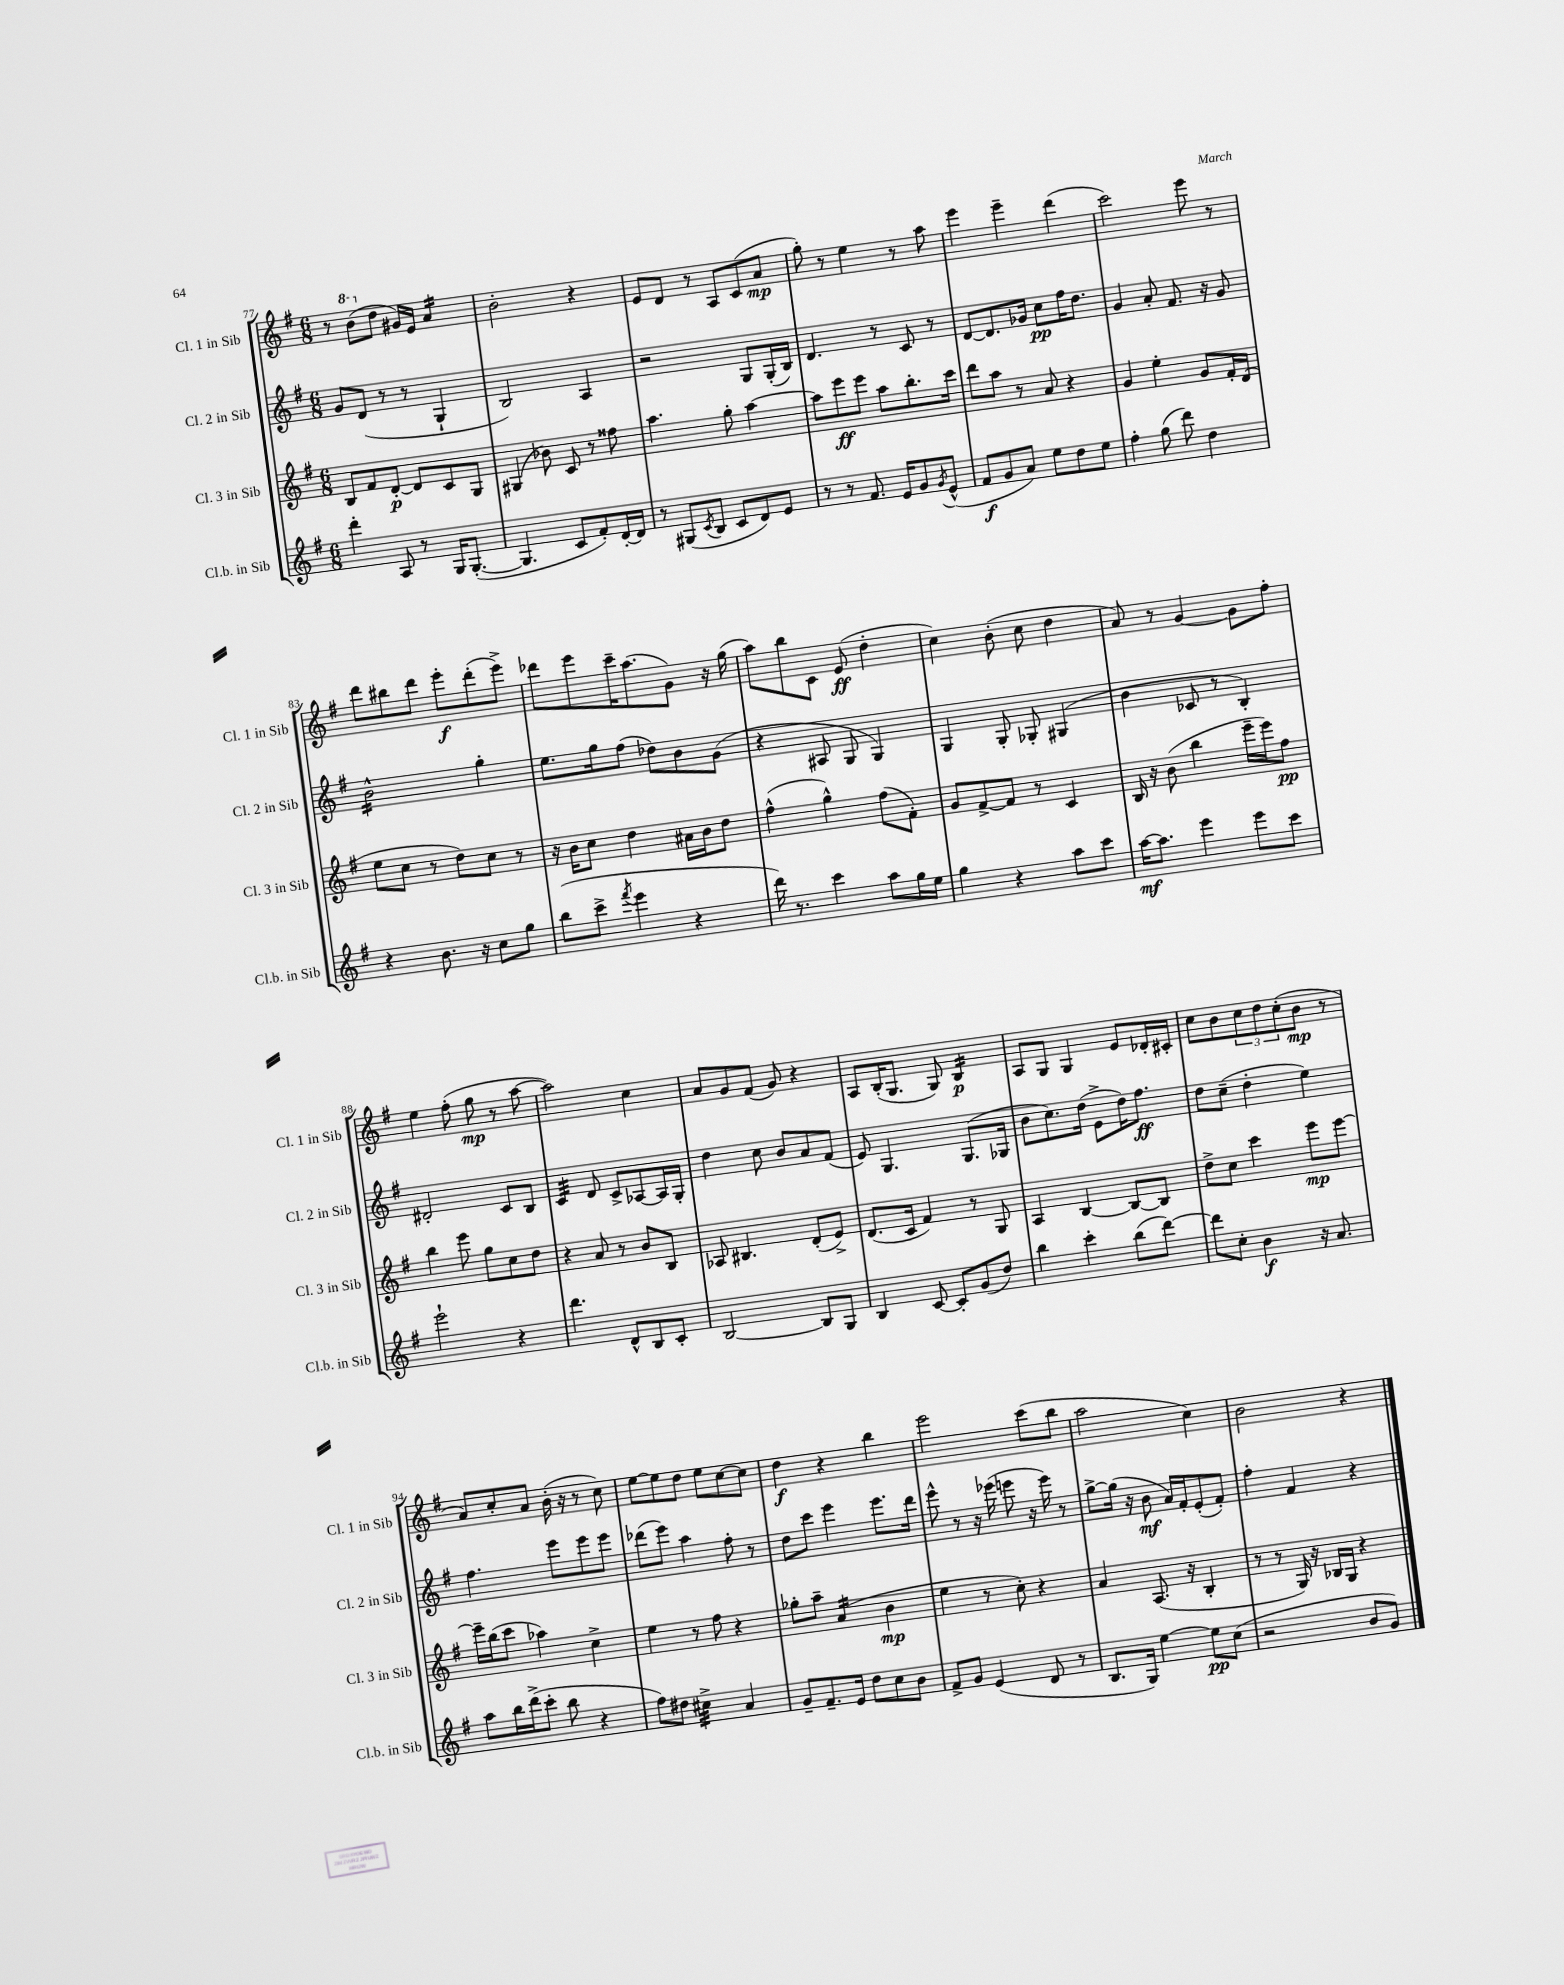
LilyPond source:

<<
\new StaffGroup <<
\new Staff = "s0" \with { instrumentName = "Cl. 1 in Sib" shortInstrumentName = "Cl. 1 in Sib" } {
    \clef treble \key g \major \numericTimeSignature \time 6/8
    r8 \ottava #1 b''8( \ottava #0 d''8 gis'16) e'16 a'4:16 |
    b'2-. r4 |
    e'8 d'8 r8 a8 c'8( a'8\mp |
    g''8-.) r8 e''4 r8 a''8 |
    e'''4 e'''4-- d'''4( |
    c'''2) e'''8 r8 |
    d'''8 bis''8 d'''8 e'''8-.\f d'''8-.( e'''8->) |
    des'''8 e'''8 c'''16-- a''8.( g'8) r16 g''16( |
    a''8) b''8 c'8 e'8\ff( d''4-. |
    c''4) b'8-.( c''8 d''4 |
    a'8) r8 g'4~ g'8 fis''8-. |
    e''4 fis''8-.( g''8\mp r8 a''8~ |
    a''2) c''4 |
    a'8 g'8 fis'8( g'8) r4 |
    a8 b16-.( g8. g8) b4:16\p |
    a8 g8 g4 e'8 des'16-. cis'16-. |
    c''8 b'8 \tuplet 3/2 { c''8 d''8 c''8-.( } b'8\mp r8 |
    a'8) c''8-. a'8 b'16-.( r16 r8 c''8) |
    e''8~ e''8 d''8 e''8 c''8~ c''8 |
    d''4\f r4 b''4 |
    e'''2 c'''8( b''8 |
    a''2 c''4) |
    b'2 r4 \bar "|." |
}
\new Staff = "s1" \with { instrumentName = "Cl. 2 in Sib" shortInstrumentName = "Cl. 2 in Sib" } {
    \clef treble \key g \major \numericTimeSignature \time 6/8
    g'8 d'8( r8 r8 g4-! |
    b2) a4 |
    r2 g8 g16-.( b16) |
    d'4. r8 c'8 r8 |
    d'8~ d'8. ges'16 c''8\pp fis''16 d''8. |
    g'4 a'8-. fis'8. r16 g'8 |
    b'2:16-^ g''4-. |
    e''8. g''16 fis''8( des''8) b'8 g'8( |
    r4 ais8 g8 g4) |
    g4 g8-. ges8-. gis4( |
    b'4 ces'8 r8 b4-.) |
    dis'2-. c'8 b8 |
    c'4:32 d'8 c'8-> aes8~ aes16 g16-. |
    d''4 c''8 b'8 a'8 fis'8( |
    e'8) g4. g8.( ges16 |
    b'8 c''8.) d''16( e'8-> d''16) fis''8.\ff |
    d''8 c''8--( d''4-. e''4) |
    fis''4. e'''8 e'''8 e'''8 |
    des'''8( e'''8) a''4 fis''8-. r8 |
    d''8 c'''8 e'''4 e'''8. d'''16 |
    e'''8-^ r8 r16 ees'''16( e'''8 r16 e'''16) r8 |
    g''8~-> g''16( r16 b'8\mf a'16) fis'16-. e'8-.( fis'8-.) |
    fis''4-. fis'4 r4 \bar "|." |
}
\new Staff = "s2" \with { instrumentName = "Cl. 3 in Sib" shortInstrumentName = "Cl. 3 in Sib" } {
    \clef treble \key g \major \numericTimeSignature \time 6/8
    b8 fis'8 d'8~-.\p d'8 c'8 g8 |
    gis4( bes'8) c'8 r8 fisis''8 |
    a''4. g''8-. a''4~ |
    a''8 e'''8\ff e'''8 a''8 b''8.-. c'''16 |
    d'''8 a''8 r8 a'8 r4 |
    g'4 e''4-. g'8 fis'16-. d'16( |
    e''8 c''8 r8 d''8) c''8 r8 |
    r16 b'16 c''8 d''4 ais'16 b'16 d''8 |
    fis''4-^( g''4-^) fis''8( fis'8-.) |
    g'8 fis'8~-> fis'8 r8 c'4 |
    b16 r16 b'8( b''4 e'''16-- e'''16) fis''8\pp |
    b''4 e'''8 g''8 c''8 d''8 |
    r4 a'8 r8 b'8 b8 |
    aes8 bis4. d'8-.( e'8->) |
    d'8.( c'16 fis'4) r8 g8 |
    a4 b4~ b8~ b8 |
    d''8-> c''8 c'''4 e'''8\mp e'''8~ |
    e'''16-- b''16( c'''8 aes''4) c''4-> |
    e''4 r8 fis''8 r4 |
    ges''8-. a''8-- a'4:16( b'4\mp |
    e''4 r8 c''8-.) r4 |
    a'4 a8.( r16 b4-. |
    r8 r8 g16) r16 bes16 g16 r4 \bar "|." |
}
\new Staff = "s3" \with { instrumentName = "Cl.b. in Sib" shortInstrumentName = "Cl.b. in Sib" } {
    \clef treble \key g \major \numericTimeSignature \time 6/8
    d'''4-. a8 r8 g16 g8.~-.( |
    g4. c'8 fis'8-.) d'16~-. d'16 |
    r8 gis8( \acciaccatura { c'8 } b8 c'8 d'8) e'8 |
    r8 r8 fis'8. e'16 g'8 \acciaccatura { g'8 } e'8-^( |
    fis'8\f g'8 a'8) e''8 d''8 e''8 |
    fis''4-. g''8( d'''8) d''4 |
    r4 b'8. r16 c''8 g''8 |
    b''8( c'''8-> \acciaccatura { fis'''8 } e'''4 r4 |
    d'''16) r8. c'''4 a''8 g''16 e''16 |
    g''4 r4 a''8 c'''8 |
    a''16~\mf a''8. e'''4 e'''8 c'''8 |
    e'''2-! r4 |
    d'''4. d'8-^ b8 c'8-. |
    b2~ b8 g8 |
    b4 c'8~ c'8-. g'8( d''8) |
    b''4 c'''4-. b''8( d'''8~) |
    d'''8 c''8-. b'4\f r16 a'8. |
    a''8 b''16 d'''16->( c'''8-. b''8 r4 |
    fis''8) dis''8 cis''4:32-> a'4 |
    g'8-- fis'8.-- e'16 d''8 c''8 b'8 |
    fis'8-> g'8 e'4( d'8 r8 |
    b8. g16) e''4~ e''8\pp c''8( |
    r2 b'8 g'8) \bar "|." |
}
>>
>>
\layout { \context { \Score currentBarNumber = #77 } }
